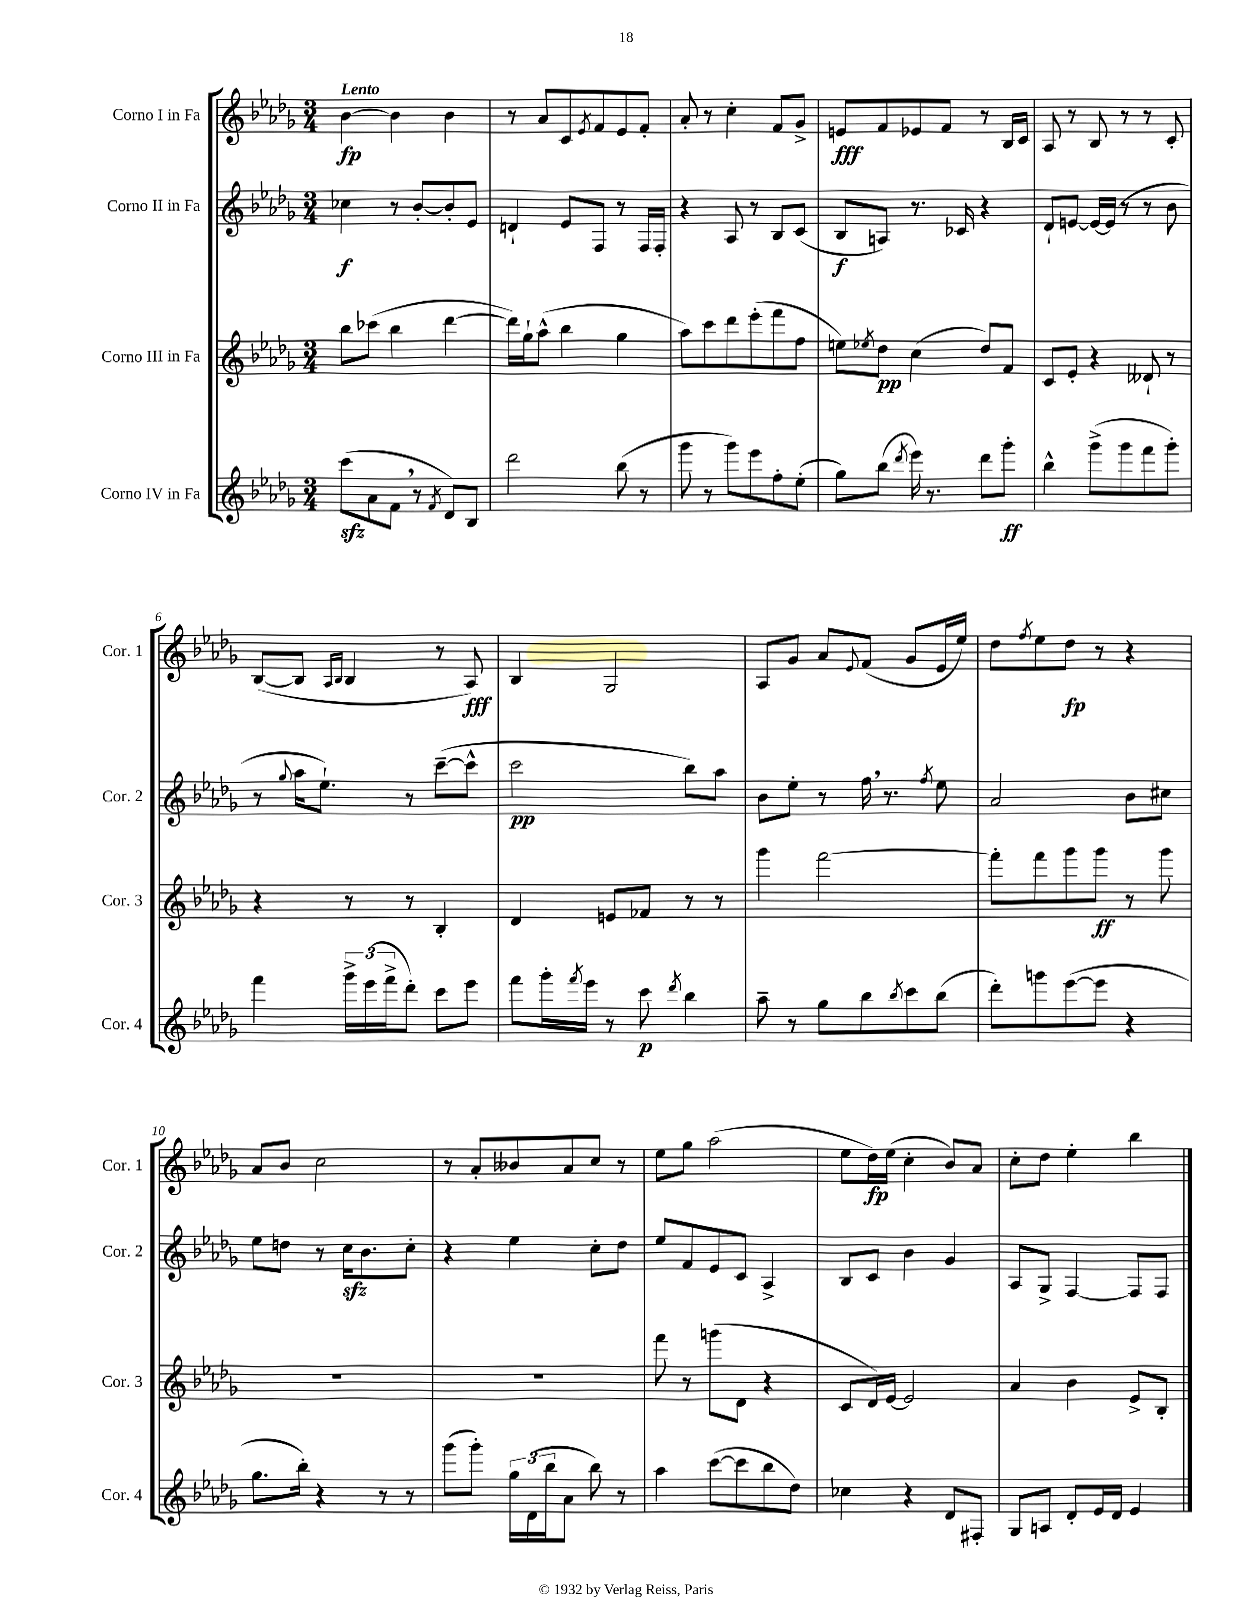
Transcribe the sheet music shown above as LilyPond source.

<<
\new StaffGroup <<
\new Staff = "s0" \with { instrumentName = "Corno I in Fa" shortInstrumentName = "Cor. 1" } {
    \clef treble \key des \major \numericTimeSignature \time 3/4 \tempo "Lento"
    bes'4~\fp bes'4 bes'4 |
    r8 aes'8 c'8 \acciaccatura { ees'8 } f'8 ees'8 f'8-. |
    aes'8-. r8 c''4-. f'8 ges'8-> |
    e'8\fff f'8 ees'8 f'8 r8 bes16 c'16 |
    aes8 r8 bes8 r8 r8 c'8-. |
    bes8~( bes8 \grace { aes16 bes16 } bes4 r8 aes8\fff) |
    bes4 ges2 |
    aes8 ges'8 aes'8 \appoggiatura { ees'8 } f'8( ges'8 ees'16 ees''16) |
    des''8 \acciaccatura { f''8 } ees''8 des''8\fp r8 r4 |
    aes'8 bes'8 c''2 |
    r8 aes'8-. beses'8 aes'8 c''8 r8 |
    ees''8 ges''8 aes''2( |
    ees''8 des''16\fp) ees''16( c''4-. bes'8) aes'8 |
    c''8-. des''8 ees''4-. bes''4 \bar "|." |
}
\new Staff = "s1" \with { instrumentName = "Corno II in Fa" shortInstrumentName = "Cor. 2" } {
    \clef treble \key des \major \numericTimeSignature \time 3/4
    ces''4\f r8 bes'8~-. bes'8-. ees'8 |
    d'4-! ees'8 f8 r8 f16 f16-. |
    r4 aes8 r8 bes8 c'8( |
    bes8\f a8) r8. ces'16 r4 |
    des'8-! e'8~ e'16~ e'16( r8 r8 bes'8 |
    r8 \appoggiatura { ges''8 } aes''16 ees''8.-!) r8 c'''8~--( c'''8-^ |
    c'''2\pp bes''8) aes''8 |
    bes'8 ees''8-. r8 f''16 \breathe r8. \acciaccatura { f''8 } ees''8 |
    aes'2 bes'8 cis''8 |
    ees''8 d''8 r8 c''16\sfz bes'8. c''8-. |
    r4 ees''4 c''8-. des''8 |
    ees''8 f'8 ees'8 c'8 aes4-> |
    bes8 c'8 bes'4 ges'4 |
    aes8 ges8-> f4~ f8 f8 \bar "|." |
}
\new Staff = "s2" \with { instrumentName = "Corno III in Fa" shortInstrumentName = "Cor. 3" } {
    \clef treble \key des \major \numericTimeSignature \time 3/4
    bes''8 ces'''8( bes''4 des'''4~ |
    des'''16) ges''16-! aes''8-^( bes''4 ges''4 |
    aes''8) c'''8 des'''8 ees'''8-.( f'''8 f''8 |
    e''8) \acciaccatura { ees''8 } des''8\pp c''4( des''8) f'8 |
    c'8 ees'8-. r4 deses'8-! r8 |
    r4 r8 r8 bes4-. |
    des'4 e'8 fes'8 r8 r8 |
    ges'''4 f'''2~ |
    f'''8-. f'''8 ges'''8 ges'''8\ff r8 ges'''8 |
    R2. |
    R2. |
    f'''8 r8 g'''8( des'8 r4 |
    c'8 des'16) ees'16~ ees'2 |
    aes'4 bes'4 ees'8-> bes8-. \bar "|." |
}
\new Staff = "s3" \with { instrumentName = "Corno IV in Fa" shortInstrumentName = "Cor. 4" } {
    \clef treble \key des \major \numericTimeSignature \time 3/4
    c'''8\sfz( aes'8 f'8 \breathe r8 \acciaccatura { f'8 } des'8) bes8 |
    des'''2 bes''8( r8 |
    ges'''8 r8 ges'''8) ees'''8 f''8-. ees''8-.( |
    ges''8) bes''8( \acciaccatura { des'''8 } ees'''16) r8. des'''8 ges'''8-.\ff |
    bes''4-^ ges'''8->( ges'''8 f'''8 ges'''8-.) |
    f'''4 \tuplet 3/2 { ges'''16-> ees'''16( f'''16-> } des'''8-.) c'''8 ees'''8 |
    f'''8 ges'''16-. \acciaccatura { f'''8 } ees'''16 r8 c'''8\p \acciaccatura { des'''8 } bes''4 |
    aes''8-- r8 ges''8 bes''8 \acciaccatura { bes''8 } c'''8 bes''8( |
    des'''8-.) g'''8 ees'''8~( ees'''8 r4 |
    ges''8. bes''16-.) r4 r8 r8 |
    ges'''8( ges'''8-.) \tuplet 3/2 { ges''16 des'16( bes''16 } aes'8 bes''8) r8 |
    aes''4 c'''8~( c'''8 bes''8 des''8) |
    ces''4 r4 des'8 fis8-. |
    ges8 a8 des'8-. ees'16 des'16 ees'4 \bar "|." |
}
>>
>>
